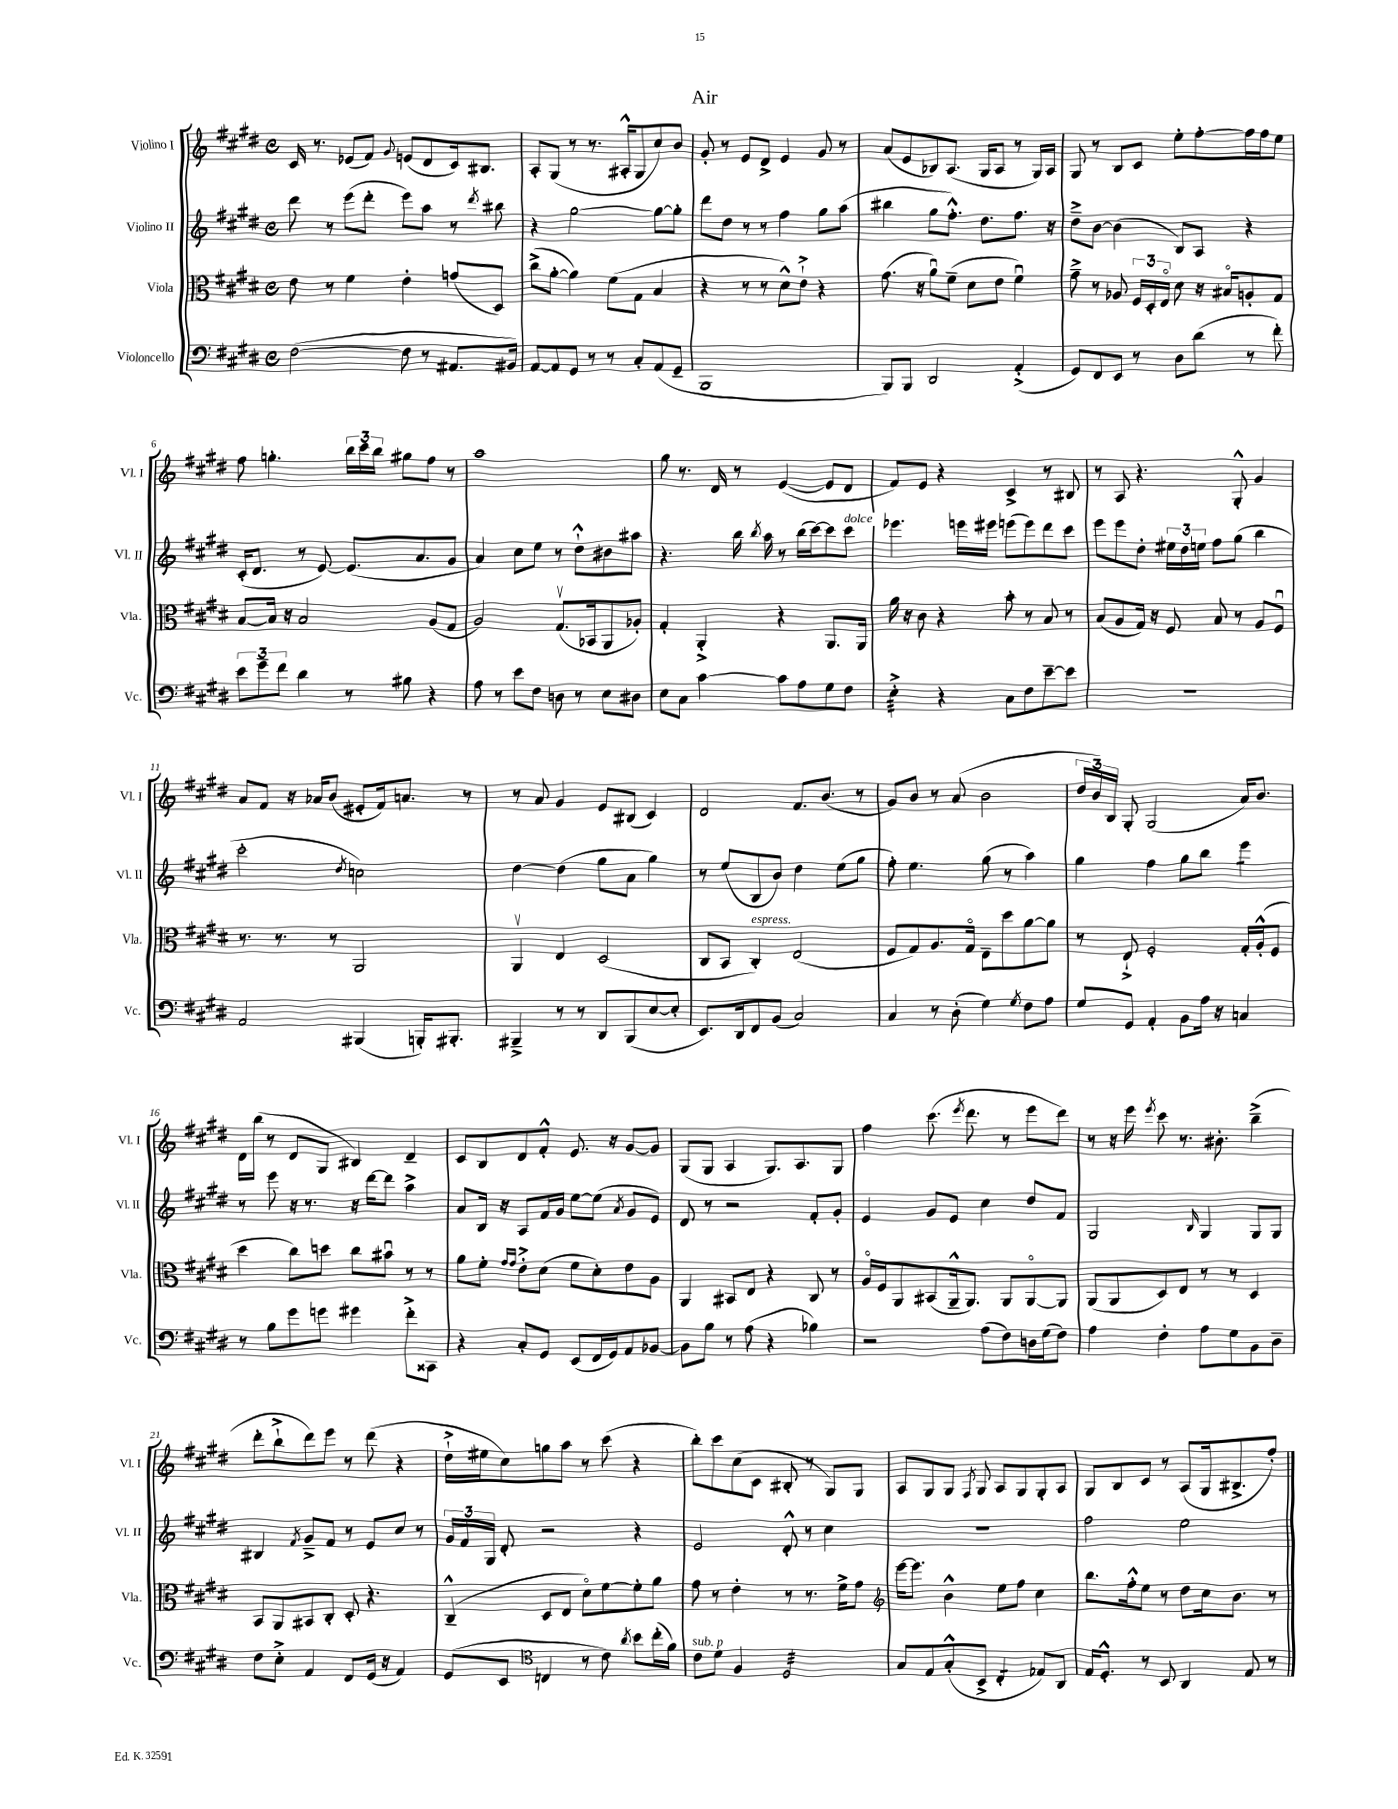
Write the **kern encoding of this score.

**kern	**kern	**kern	**kern
*staff4	*staff3	*staff2	*staff1
*clefF4	*clefC3	*clefG2	*clefG2
*k[f#c#g#d#]	*k[f#c#g#d#]	*k[f#c#g#d#]	*k[f#c#g#d#]
*M4/4	*M4/4	*M4/4	*M4/4
*met(c)	*met(c)	*met(c)	*met(c)
([2F#	8e	8ddd#	16c#
.	.	.	8.r
.	8r	8r	.
.	4f#	(8eee	(8e-
.	.	8ddd#'	8f#)
.	.	.	8qqg#
8F#]	4e'	8eee)	(8e
8r	.	8aa	8d#
8.AA#	(8g	8r	16c#)
.	.	.	8.B#
.	.	8qddd#	.
.	8D#)	8bb#	.
16BB#)	.	.	.
=	=	=	=
[8AA	(8cc#^	4r	8A'
8AA]	[8a'	.	(8G#
8GG#	4a])	[2gg#	8r
8r	.	.	8.r
8r	(8f#	.	.
.	.	.	16A#'^^
8C#'	8G#	.	8G#
(8AA	4B	8gg#_	8cc#)
8GG#~	.	8gg#']	8b
=	=	=	=
1BBB	4r	8ddd#	8g#'
.	.	8dd#	8r
.	8r	8r	8e
.	8r	8r	8d#^
.	8d#^^)	4ff#	4e
.	8e`^	.	.
.	4r	8gg#	8g#
.	.	(8aa	8r
=	=	=	=
8BBB)	(8.g#	4bb#	(8a
8BBB	.	.	8e
.	16r	.	.
2DD#	8au)	8gg#	8B-)
.	(8f#~	8.ff#'^^)	(8.A
.	8d#	.	.
.	.	8.dd#	16G#
.	8e	.	8A
(4AA'^	4f#u)	8.ff#	8r
.	.	.	16G#)
.	.	16r	16A
=	=	=	=
8GG#)	8g#~^	8dd#~^	8G#
8FF#	8r	[8b	8r
8EE	8A-	(4b]	8B
8r	24F#	.	8c#
.	24D#'	.	.
.	24Eo	.	.
8D#	8d#	8B)	8ee'
(8d#	16r	8A	[8ff#'
.	16B#o	.	.
8r	8A'	4r	16ff#]
.	.	.	16ff#
8f#')	8G#	.	8ee
=	=	=	=
12e	[8B	(16c#'	8ff#
.	.	8.d#	.
12g#~	.	.	.
.	16B]	.	4.gg'
12f#	.	.	.
.	16r	.	.
4d#	2B	8r	.
.	.	[8e)	.
8r	.	(8.e]	24bb
.	.	.	24ccc#
.	.	.	24bb
8B#	.	.	8gg#
.	.	8.a	.
4r	(8A	.	8ff#
.	8G#	8g#	8r
=	=	=	=
8A	2A)	4a)	1aa
8r	.	.	.
8e	.	8cc#	.
8F#	.	8ee	.
8D	(8.G#v	8r	.
8r	.	8dd#`^^	.
.	16BB-	.	.
8E	8AA	8b#	.
8D#	8A-')	8aa#	.
=	=	=	=
8E	4G#'	4.r	8gg#
8C#	.	.	8.r
[4c#	4AA'^	.	.
.	.	.	16d#
.	.	16bb	8r
.	.	8qbb	.
.	.	16aa	.
8c#]	4r	8r	([4e
8A	.	(16bb	.
.	.	[16ccc#)	.
8G#	8.AA	8ccc#]	8e]
8F#	.	8ccc#	8d#
.	16AA	.	.
=	=	=	=
4E'^	16a	4.eee-	8f#)
.	16r	.	.
.	8c#	.	8e
4r	4r	.	4r
.	.	16eee	.
.	.	16eee#	.
8C#	8b'	(8eee	4c#^
8F#	8r	8eee)	.
[8e~	8B	8ddd#	8r
8e]	8r	8ccc#	8B#
=	=	=	=
1r	(8B	8eee	8r
.	8A	8eee	8A
.	16G#)	8dd#'	4.r
.	16r	.	.
.	8F#	24ee#	.
.	.	24dd#	.
.	.	24ee	.
.	8B	8ff#	.
.	8r	(8gg#	8G#'^^
.	8A	4bb	4g#
.	8F#u	.	.
=	=	=	=
2AA	8.r	2ccc#'	8a
.	.	.	8f#
.	8.r	.	.
.	.	.	16r
.	.	.	16a-
.	8r	.	(8b
.	.	8qdd#	.
(4BBB#	2AA	2cc)	8e#'
.	.	.	16f#)
.	.	.	8.a
16BBB')	.	.	.
8.BBB#'	.	.	.
.	.	.	8r
=	=	=	=
4BBB#~^	4AAv	[4dd#	8r
.	.	.	8a
8r	4E	(4dd#]	4g#
8r	.	.	.
8DD#	(2D#	8gg#	8e
(8BBB#	.	8a	(8B#
[8E	.	4gg#)	4c#)
8E']	.	.	.
=	=	=	=
8.EE)	8C#	8r	2d#
.	8BB	(8ee	.
16DD#	.	.	.
8FF#	4C#')	8B	.
(8BB	.	8b)	.
2C#)	(2E	4dd#	8.f#
.	.	.	(8.b
.	.	(8ee	.
.	.	8gg#	8r
=	=	=	=
4C#	8F#	8ff#')	8g#)
.	8G#)	4.ee	8b
8r	8.A	.	8r
(8D#'	.	.	(8a
.	16G#o	.	.
4G#)	8E~	(8gg#	2b
.	8dd#	8r	.
8qG#	.	.	.
8F#	[8a	4aa)	.
8A	8a]	.	.
=	=	=	=
8G#	8r	4gg#	24dd#
.	.	.	24b)
.	.	.	24B
8GG#	8E`^	.	8G#'
4AA'	2F#'	4ff#	(2G#
8BB	.	8gg#	.
16A	.	8bb	.
16r	.	.	.
4C	16G#'	4eee	16a)
.	(16A'^^	.	8.b
.	8F#	.	.
=	=	=	=
8r	4dd#	8r	16d#
.	.	.	(16bb
8B	.	8eee	8r
8g#	8cc#)	16r	8d#
.	.	8.r	.
8g	8dd	.	8G#
4g#	8cc#	16r	4B#)
.	.	[16ddd#	.
.	8b#u	8ddd#]	.
8f#'^	8r	4aa^	4d#~
8CC##	8r	.	.
=	=	=	=
4r	8a	8a	8c#
.	8f#'	16B	8B
.	.	16r	.
.	16qqg#	.	.
.	16qqg#	.	.
8C#'	8e'^	8A	8d#
8GG#	(8d#	16f#	8f#'^^
.	.	16g#	.
(8EE	8f#	[8ee	8.e
16FF#	8d#')	(8ee]	.
16GG#)	.	.	16r
.	.	8qa	.
8AA	8e	8g#	[8g#
[8BB-	8A	8e)	8g#]
=	=	=	=
8BB-]	4AA	8d#	(8G#
8B	.	8r	8G#
8r	8BB#	2r	4A
(8A	8E	.	.
4r	4r	.	8.G#)
.	.	.	8.A
4B-)	8C#	8f#'	.
.	8r	8g#'	8G#
=	=	=	=
2r	16Ao	4e	4ff#
.	16F#	.	.
.	8AA	.	.
.	(8BB#	8g#	(8.ccc#
.	16AA~^^	8e	.
.	.	.	8qeee
.	8.AA)	.	8.ddd#
(8A	.	4cc#	.
8F#)	8AA	.	8r
16D	[8AAo	8dd#	8eee
(16G#	.	.	.
8F#)	8AA]	8f#	8ddd#)
=	=	=	=
4A	(8AA	2G#	8r
.	8AA	.	16r
.	.	.	16eee
.	.	.	8qeee
4F#'	8D#)	.	8ccc#
.	8E	.	8.r
.	.	16qqB	.
8A	8r	4G#	.
.	.	.	8.b#'
8G#	8r	.	.
8BB	4D#	8G#	(4bb~^
8D#~	.	8G#	.
=	=	=	=
8F#	8BB	4B#	8ddd#'
8E'^	8AA	.	8bb`^
.	.	8qf#	.
4AA	8BB#	8g#~^	8ddd#)
.	8C#'	8f#	8eee
8FF#	8D#'	8r	8r
(16GG#	4.r	8e	(8ddd#
16r	.	.	.
4AA)	.	8cc#	4r
.	.	8r	.
=	=	=	=
(8GG#	(4C#~^^	24g#	16dd#`^
.	.	24f#	.
.	.	.	16ee#
.	.	24G#	.
8EE	.	8d#'	8cc#)
*clefC4	*	*	*
4C	8D#	2r	8gg
.	8E	.	8aa
8r	8d#o)	.	8r
8c#)	[8f#	.	(8ccc#
8qa	.	.	.
8b	8f#']	4r	4r
(16cc#'	8a	.	.
16f#)	.	.	.
=	=	=	=
8c#	8g#	2e	8bb')
8d#	8r	.	8ccc#
4F#	4e'	.	(8cc#
.	.	.	8c#
2D#	8r	8d#'^^	8B#'
.	8.r	8r	8r
.	.	4cc#	8G#)
.	16f#^	.	.
.	8g#	.	8G#
=	=	=	=
*	*clefG2	*	*
8G#	[16eee	1r	8A
.	8.eee]	.	.
8E	.	.	8G#
(8G#'^^	4b^^	.	8G#
.	.	.	8qF#
8BB^	.	.	8G#
4C#'	8ee	.	8A
.	8ff#	.	8G#
8E-)	4cc#	.	8G#'
8AA	.	.	8A
=	=	=	=
16E	8.bb	2ff#	8G#
8.D#'^^	.	.	.
.	.	.	8B
.	16ff#'^^	.	.
8r	8ee	.	8c#
8BB	8r	.	8r
4AA	8dd#	2ee	(8A
.	16cc#	.	16G#
.	8.b	.	8.B#^
8E	.	.	.
8r	8r	.	8ff#')
==	==	==	==
*-	*-	*-	*-
